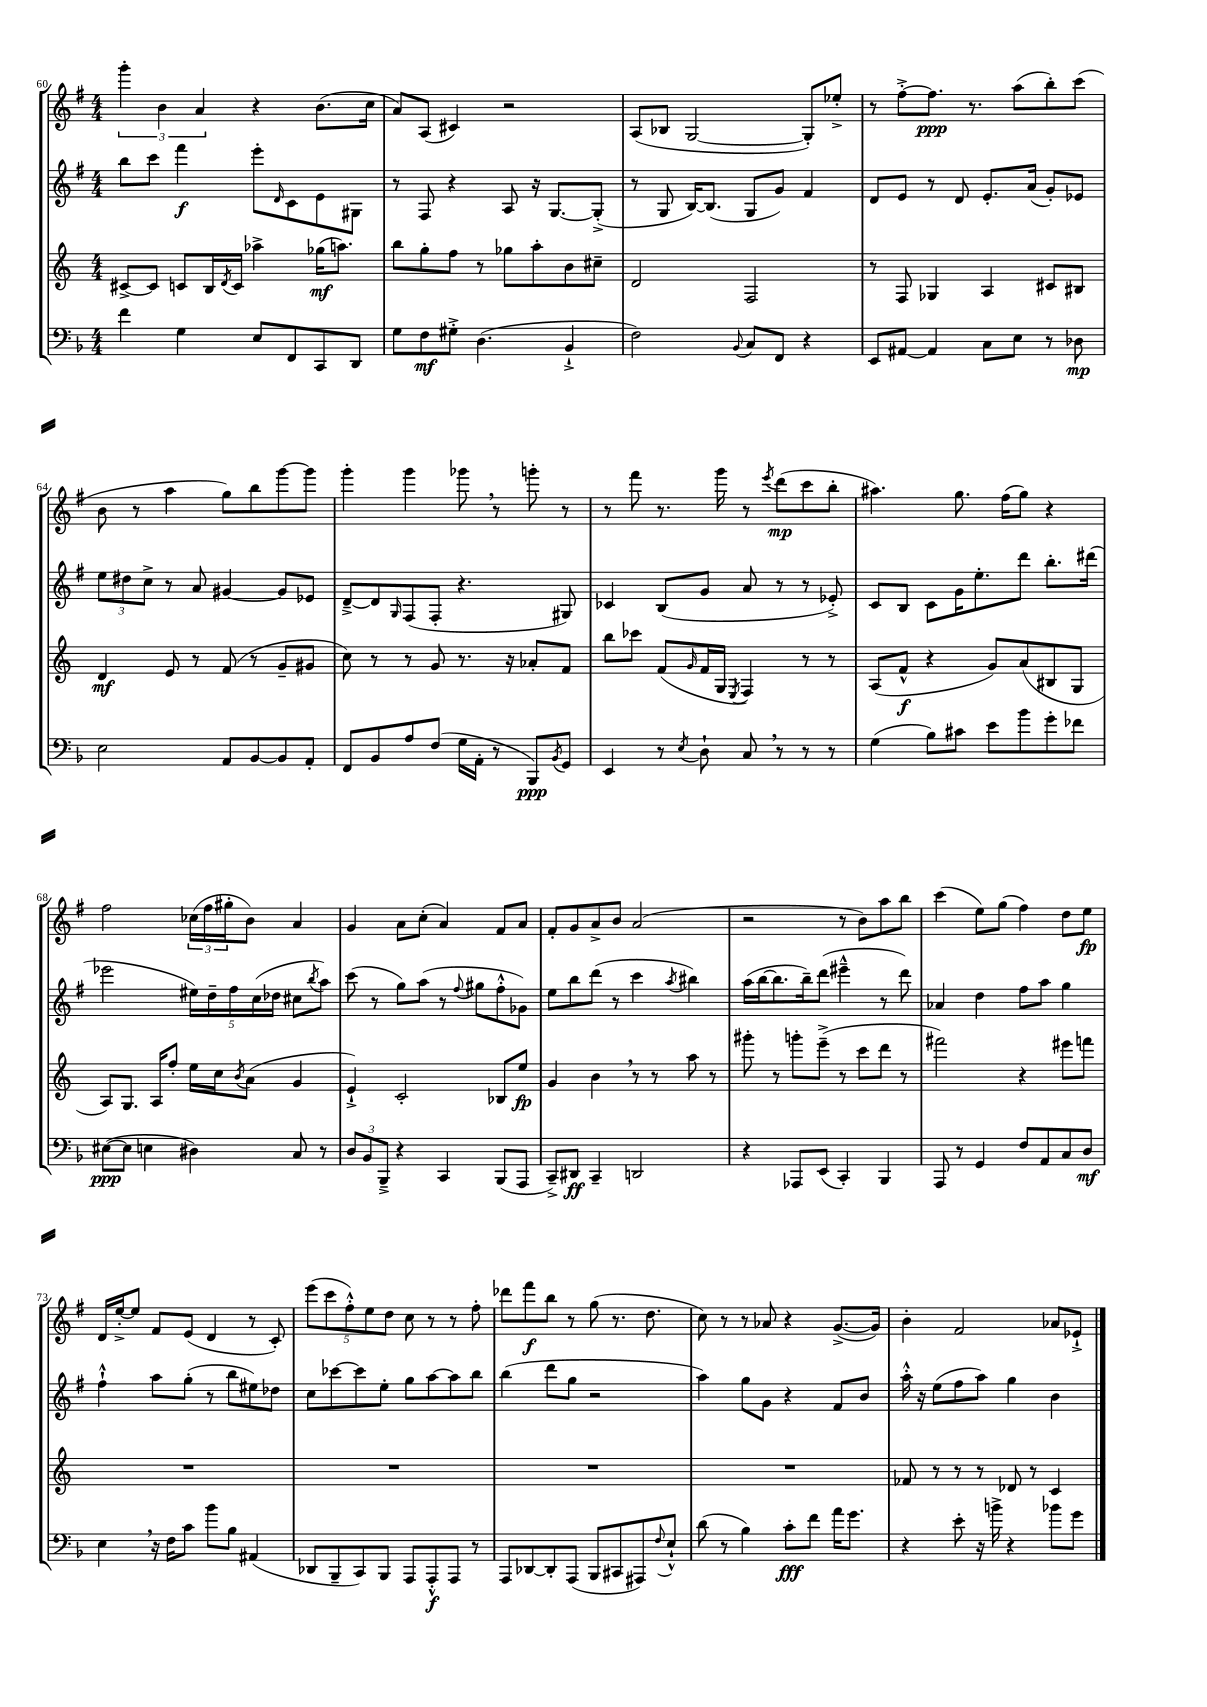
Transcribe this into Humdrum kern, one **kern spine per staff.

**kern	**kern	**kern	**kern
*staff4	*staff3	*staff2	*staff1
*clefF4	*clefG2	*clefG2	*clefG2
*k[b-]	*k[]	*k[f#]	*k[f#]
*M4/4	*M4/4	*M4/4	*M4/4
4f\	[8c#^/L	8bb\L	6ggg'\
.	8c#/]J	8ccc\J	.
.	.	.	6b\
4G\	8c/L	4fff#\	.
.	.	.	6a/
.	16B/L	.	.
.	8qd/	.	.
.	16c/JJ	.	.
8E/L	4aa-^\	8eee'\L	4r
.	.	16qqd/	.
8FF/	.	8c\	.
8CC/	(16gg-\LK	8e\	(8.b\L
.	8.aa\J)	.	.
8DD/J	.	8G#\J	.
.	.	.	16cc\Jk
=	=	=	=
8G\L	8bb\L	8r	8a/L)
8F\	8gg'\	8F#/	(8A/J
8G#'^\J	8ff\J	4r	4c#/)
(4.D\	8r	.	.
.	8gg-\L	8A/	2r
.	8aa'\	16r	.
.	.	[8.G/L	.
4BB-`^/	8b\	.	.
.	8cc#~\J	(8G'^/]J	.
=	=	=	=
2F\)	2d/	8r	(8A/L
.	.	8G/	8B-/J
.	.	[16B/LK)	[2G/
.	.	(8.B/]J	.
8qqBB-/	.	.	.
8C/L	2F/	8G/L	.
8FF/J	.	8g/J)	.
4r	.	4f#/	8G'/]L)
.	.	.	8ee-'^/J
=	=	=	=
8EE/L	8r	8d/L	8r
[8AA#/J	8F/	8e/J	[8ff#'^\L
4AA#/]	4G-/	8r	8.ff#\]J
.	.	8d/	.
.	.	.	8.r
8C\L	4A/	8.e'/L	.
8E\J	.	.	(8aa\L
.	.	(16a/Jk	.
8r	8c#/L	8g'/L)	8bb'\)
8D-\	8B#/J	8e-/J	(8ccc\J
=	=	=	=
2E\	4d/	12ee\L	8b\
.	.	12dd#\	.
.	.	.	8r
.	.	12cc^\J	.
.	8e/	8r	4aa\
.	8r	8a/	.
8AA/L	(8f/	[4g#/	8gg\L)
[8BB-/	8r	.	8bb\
8BB-/]	8g~/L	8g#/]L	[8ggg\
8AA'/J	8g#/J	8e-/J	8ggg\]J
=	=	=	=
8FF/L	8cc\)	[8d~^/L	4ggg'\
8BB-/	8r	8d/]	.
.	.	16qqG/	.
8A/	8r	(8F#/	4ggg\
(8F/J	8g/	8F#'/J	.
16G\LL	8.r	4.r	8ggg-\
16AA'\JJ	.	.	.
8r	.	.	8r
.	16r	.	.
8BBB-/L)	8a-'/L	.	8ggg'\
8qBB-/	.	.	.
8GG/J	8f/J	8G#/)	8r
=	=	=	=
4EE/	8bb\L	4c-/	8r
.	8ccc-\J	.	8fff#\
8r	(8f/L	(8B/L	8.r
8qE/	16qqg/	.	.
8D`\	16f/L	8g/J	.
.	16G/JJ	.	16ggg\
.	8qE/	.	.
8C/	4F/)	8a/	8r
.	.	.	8qeee/
8r	.	8r	(8ddd\L
8r	8r	8r	8ccc\
8r	8r	8e-'^/)	8bb'\J
=	=	=	=
(4G\	(8A/L	8c/L	4.aa#\)
.	8f^^/J	8B/J	.
8B-\L)	4r	8c\L	.
8c#\J	.	16g\K	8.gg\
.	.	8.ee'\	.
8e\L	8g/L)	.	.
.	.	.	(16ff#\LK
8b-\	(8a/	8ddd\J	8gg\J)
8g'\	8B#/	8.bb'\L	4r
8f-\J	8G/J	.	.
.	.	(16ddd#\Jk	.
=	=	=	=
([8E#\L	8A/L)	2eee-\	2ff#\
8E#\]J	8.G/J	.	.
4E\	.	.	.
.	16A/LK	.	.
.	8ff'/J	.	.
4D#\)	16ee\LL	20ee#\LL)	(24cc-\LL
.	.	.	24ff#\
.	.	20dd~\	.
.	16cc\J	.	.
.	.	.	24gg#'\J
.	.	20ff#\	.
.	8qb/	.	.
.	(8a\J	.	8b\J)
.	.	(20cc\	.
.	.	20dd-\JJ	.
8C/	4g/	8cc#\L	4a/
.	.	8qbb/	.
8r	.	8aa\J)	.
=	=	=	=
12D/L	4e`^/)	(8ccc\	4g/
12BB-/	.	.	.
.	.	8r	.
12BBB-~^/J	.	.	.
4r	2c'/	8gg\L)	8a\L
.	.	(8aa\J	(8cc'\J
4CC/	.	8r	4a/)
.	.	8qqff#/	.
.	.	8gg#\L	.
(8BBB-/L	8B-/L	8ff#'^^\	8f#/L
8AAA/J	8ee/J	8g-\J)	8a/J
=	=	=	=
8CC~^/L)	4g/	8ee\L	8f#'/L
8DD#/J	.	8bb\	8g/
4CC~/	4b\	(8ddd\J	8a^/
.	.	8r	8b/J
2DD/	8r	4ccc\	(2a/
.	8r	.	.
.	.	8qaa/	.
.	8aa\	4bb#\)	.
.	8r	.	.
=	=	=	=
4r	8ggg#'\	(16aa\LL	2r
.	.	[16bb\J	.
.	8r	8.bb\]	.
8AAA-/L	8ggg'\L	.	.
.	.	16bb~\k)	.
(8EE/J	(8eee~^\J	(8ddd\J	.
4CC'/)	8r	4eee#~^^\	8r
.	8ccc\L	.	8b\L)
4BBB-/	8ddd\J	8r	8aa\
.	8r	8ddd\)	8bb\J
=	=	=	=
8AAA/	2fff#\)	4a-/	(4ccc\
8r	.	.	.
4GG/	.	4dd\	8ee\L)
.	.	.	(8gg\J
8F/L	4r	8ff#\L	4ff#\)
8AA/	.	8aa\J	.
8C/	8eee#\L	4gg\	8dd\L
8D/J	8fff\J	.	8ee\J
=	=	=	=
4E\	1r	4ff#`^^\	16d/LL
.	.	.	[16ee'^/J
.	.	.	8ee/]J
16r	.	8aa\L	8f#/L
16F\LK	.	.	.
8c\J	.	(8gg'\J	(8e/J
8b-\L	.	8r	4d/
8B-\J	.	8bb\L	.
(4AA#/	.	8ee#\)	8r
.	.	8dd-\J	8c'/)
=	=	=	=
8DD-/L	1r	8cc\L	(10eee\L
.	.	.	10ccc\
8BBB-~/	.	[8ccc-\	.
.	.	.	10ff#'^^\)
8CC/)	.	8ccc-\]	.
.	.	.	10ee\
8BBB-/J	.	8ee'\J	.
.	.	.	10dd\J
8AAA/L	.	8gg\L	8cc\
8AAA'^^/	.	[8aa\	8r
8AAA/J	.	8aa\]	8r
8r	.	8bb\J	8ff#'\
=	=	=	=
8AAA/L	1r	(4bb\	8ddd-\L
[8DD-/	.	.	8fff#\
8DD-'/]	.	8ddd\L	8bb\J
(8AAA/J	.	8gg\J	8r
8BBB-/L	.	2r	(8gg\
8CC#/	.	.	8.r
8AAA#/)	.	.	.
.	.	.	8.dd\
8qqF/	.	.	.
8E`^^/J	.	.	.
=	=	=	=
(8d\	1r	4aa\)	8cc\)
8r	.	.	8r
4B-\)	.	8gg\L	8r
.	.	8g\J	8a-/
8c'\L	.	4r	4r
8f\J	.	.	.
16a\LK	.	8f#/L	([8.g^/L
8.g\J	.	.	.
.	.	8b/J	.
.	.	.	16g/]Jk)
=	=	=	=
4r	8f-/	16aa'^^\	4b'\
.	.	16r	.
.	8r	(8ee\L	.
8e'\	8r	8ff#\	2f#/
16r	8r	8aa\J)	.
16b^\	.	.	.
4r	8d-/	4gg\	.
.	8r	.	.
8b-\L	4c/	4b\	8a-/L
8g\J	.	.	8e-`^/J
==	==	==	==
*-	*-	*-	*-
